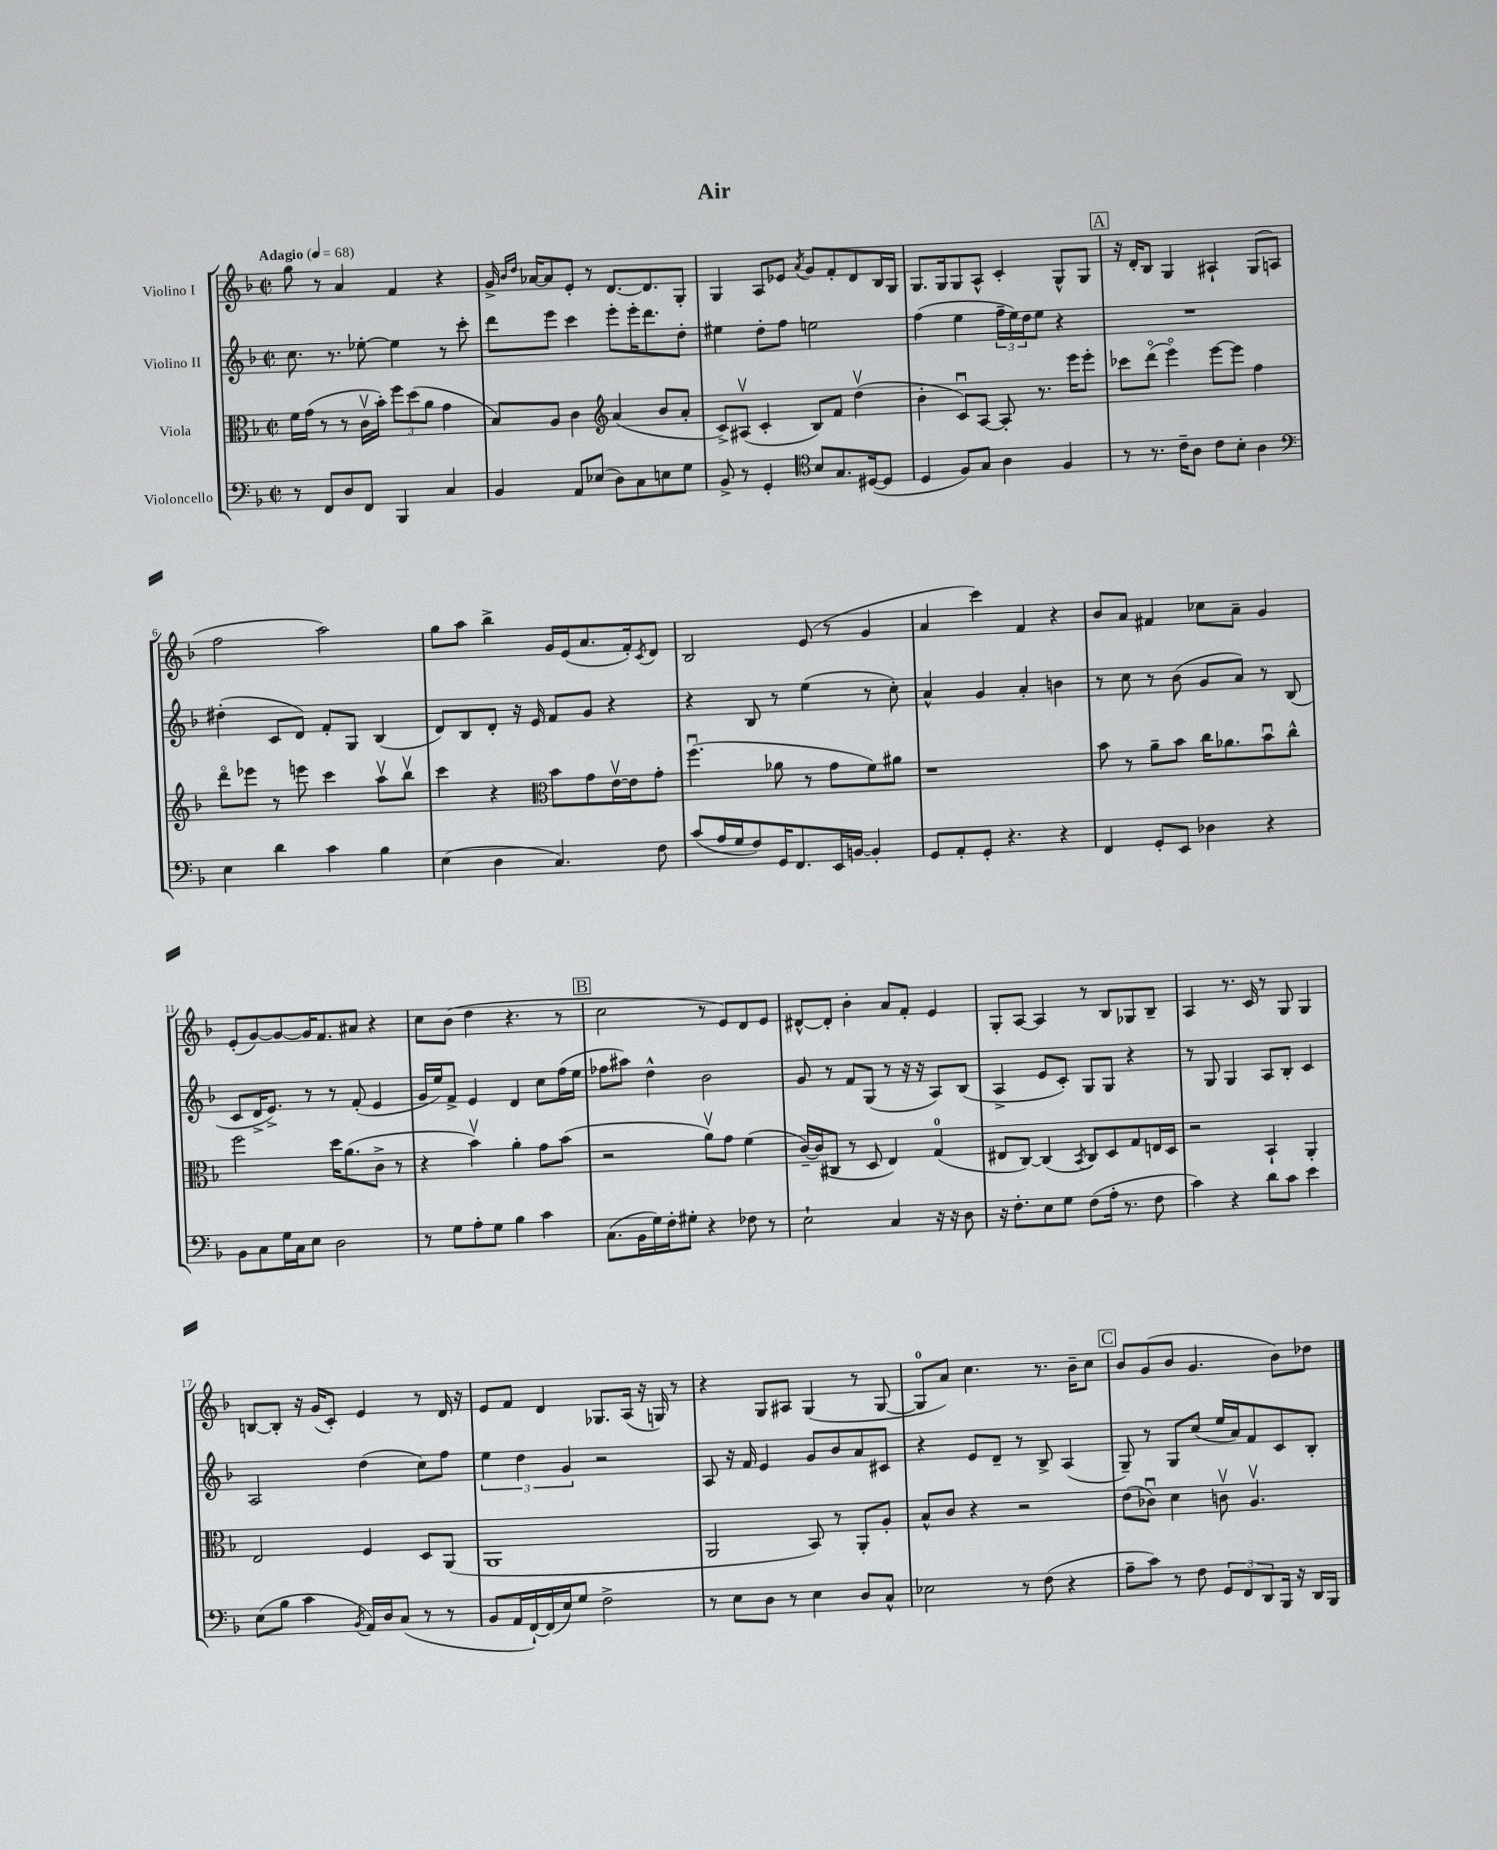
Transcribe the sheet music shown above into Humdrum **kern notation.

**kern	**kern	**kern	**kern
*part4	*part3	*part2	*part1
*staff4	*staff3	*staff2	*staff1
*I"Violoncello	*I"Viola	*I"Violino II	*I"Violino I
*clefF4	*clefC3	*clefG2	*clefG2
*k[b-]	*k[b-]	*k[b-]	*k[b-]
*M2/2	*M2/2	*M2/2	*M2/2
*met(c|)	*met(c|)	*met(c|)	*met(c|)
*MM68	*MM68	*MM68	*MM68
=1	=1	=1	=1
!	!	!	!LO:TX:a:B:t=Adagio
8r	16f\LL	8.cc\	8gg\
.	(16g\JJ	.	.
8FF/L	8r	.	8r
.	.	8.r	.
8D/	8r	.	4a/
8FF/J	16cv\LL	[8ee-X'\	.
.	16b-'\JJ)	.	.
4BBB-/	12ff\L	4ee-\]	4f/
.	(12dd\	.	.
.	12a\J	.	.
4C/	4g\	8r	4r
.	.	8ccc'\	.
=2	=2	=2	=2
4BB-/	8B-/L)	8ddd\L	16g^/
.	.	.	16qqb-/LL
.	.	.	16qqdd/JJ
.	.	.	[16a-X/KL
.	8A/J	8eee\J	8a-/]
8AA/L	4c\	4ccc\	8e'/J
(8E-X/J	.	.	8r
*	*clefG2	*	*
8D\L)	(4a/	8eee'\L	[8.d/L
8C\	.	16eee'\K	.
.	.	8.ddd\	8.d/]
8En\	8b-/L	.	.
8G\J	8a'/J	8dd'\J	8G'/J
=3	=3	=3	=3
8BB-^/	8c^/L)	4ee#X\	4G/
8r	(8A#Xv/J	.	.
4GG'/	4c'/	8dd'\L	8A/L
.	.	8ff\J	8e-X/J
*clefC4	*	*	*
.	.	.	8qa/
8B-/L	8B-/L)	2een\	8g/L
8.G/	8f/J	.	8f'/
.	(4ddv\	.	8d/
([16D#X/k	.	.	.
8D#/J]	.	.	16B-/L
.	.	.	16G/JJ
=4	=4	=4	=4
4D/	4b-'\	(4ff\	8.G/L
.	.	.	16G/k
8F/L)	8cu/L)	4ee\	8G/
8G/J	[8A/J	.	8A^^/J
4A\	8A'/]	24ff~\LL	4c'/
.	.	24ee\)	.
.	.	24dd\J	.
.	8.r	8ee\J	.
4F/	.	4r	8G^^/L
.	16eee\KL	.	.
.	8eee'\J	.	8G/J
!!LO:REH:place=s1:t=A
=5	=5	=5	=5
8r	8ccc-X\L	1r	16r
.	.	.	16d'/KL
8.r	(8ddd\J	.	8B-/J
.	4eee\)	.	4G/
16c~\KL	.	.	.
8A\J	.	.	.
8c\L	[8eee\L	.	4A#X`/
8B-'\J	8eee\J]	.	.
4A\	4ff\	.	(8G/L
.	.	.	8An/J
!!LO:LB:g=z
=6	=6	=6	=6
*clefF4	*	*	*
4E\	8ddd\L	(4dd#X'\	2ff\
.	8eee-X\J	.	.
4d\	8r	8c/L	.
.	8eeen\	8d/J)	.
4c\	4ccc\	8f'/L	2aa\)
.	.	8G/J	.
4B-\	8aav\L	(4B-/	.
.	8bb-v\J	.	.
=7	=7	=7	=7
(4E\	4ccc\	8d/L)	8gg\L
.	.	8B-/	8aa\J
4D\	4r	8d'/J	4bb-^\
.	.	16r	.
.	.	16e/	.
*	*clefC3	*	*
4.C/)	8b-\L	8f/L	16g/LL
.	.	.	(16e/J
.	8g\	8g/J	8.a/
.	[16ev\L	4r	.
.	16e\J]	.	16f'/k)
.	.	.	8qc/
8F\	8g'\J	.	8d/J
=8	=8	=8	=8
(8c/L	(4.ffu\	4r	2B-/
16A/L	.	.	.
16G/J	.	.	.
8F/)	.	8B-/	.
16GG/K	8a-X\	8r	.
8.FF/	.	.	.
.	8r	(4ee\	(8e/
16EE/L	8g\L	.	8r
[16BBn/JJ	.	.	.
4BB'/]	8f\)	8r	4g/
.	8a#X\J	8cc'\)	.
=9	=9	=9	=9
8GG/L	1r	4a^^/	4a/
8AA'/	.	.	.
8GG'/J	.	4g/	4ccc\)
4.r	.	.	.
.	.	4a'/	4f/
4r	.	4bn\	4r
=10	=10	=10	=10
4FF/	8b-\	8r	8b-/L
.	8r	8cc\	8a/J
8GG'/L	8a~\L	8r	4f#X/
8EE/J	8b-\J	(8b-\	.
4D-X\	16cc\KL	8g/L	8cc-X\L
.	8.a-X\	.	.
.	.	8a/J)	8a~\J
4r	8b-u\	8r	4g/
.	8cc^^\J	(8B-/	.
!!LO:LB:g=z
=11	=11	=11	=11
8BB-\L	2ff\	8c/L	(8e'/L
8C\	.	16d^/K	[8g/)
.	.	8.e^/J)	.
16G\L	.	.	8g/_
16C\J	.	.	.
8E\J	.	8r	16g/K]
.	.	.	8.f/
2D\	16dd\KL	8r	.
.	(8.a\	.	.
.	.	(8f'/	8a#X/J
.	8c^\J	4e/	4r
.	8r	.	.
=12	=12	=12	=12
8r	4r	16g/LL	8cc\L
.	.	16ee/J)	.
8G\L	.	8f^/J	(8b-\J
8A'\	4b-v\)	4e/	4dd\
8G\J	.	.	.
4B-\	4a'\	4d/	4.r
4c\	8g\L	8cc\L	.
.	(8b-\J	(16ff\L	8r
.	.	16ee\JJ	.
!!LO:REH:place=s1:t=B
=13	=13	=13	=13
(8.C\L	2r	8ff-X\L	2cc\
.	.	8aa#X\J)	.
16BB-\L	.	.	.
16G\)	.	4dd^^\	.
16F'\J	.	.	.
8G#X'\J	.	.	.
4r	8av\L)	2b-\	8r
.	8g\J	.	8e/L)
8F-X\	(4f\	.	8d/
8r	.	.	8e/J
=14	=14	=14	=14
2E`\	[16c~/LL)	8g/	[8d#X^^/L
.	(16c/J]	.	.
.	8C#X/J	8r	8d#'/J]
.	8r	8f/L	4b-'\
.	8D/	(8G/J	.
4C/	4E/)	8r	8a/L
.	.	16r	8f'/J
.	.	16r	.
16r	(4G/	8A/L)	4e/
16r	.	.	.
8D\	.	(8B-/J	.
=15	=15	=15	=15
16r	8E#X/L	4A^/	8G'/L
8.F'\L	.	.	.
.	[8C/J)	.	[8A/J
8E\	(4C/]	8e/L	4A/]
8G\J	.	8c'/J)	.
.	8qBB-/	.	.
(8F\L	8C/L)	8G/L	8r
16A'\Jk	8D/	8G/J	8B-/L
8.r	.	.	.
.	8G/	4r	8G-X/
8F\	16En/L	.	8B-~/J
.	16D/JJ	.	.
=16	=16	=16	=16
4c\)	2r	8r	4A/
.	.	8G/	.
4r	.	4G/	8.r
.	.	.	16c/
8d\L	4BB-`/	8A/L	8r
8c\J	.	8B-'/J	8G/
4e\	4AA'/	4c/	4G/
!!LO:LB:g=z
=17	=17	=17	=17
(8E\L	2E/	2A/	[8Bn/L
8B-\J	.	.	8B'/J]
4c\	.	.	16r
.	.	.	(16g/KL
.	.	.	8c'/J)
8qBB-/	.	.	.
16AA/LL)	4F/	(4dd\	4e/
16D/J	.	.	.
(8C/J	.	.	.
8r	8D/L	8cc\L)	8r
8r	(8AA/J	8ff\J	16d/
.	.	.	16r
=18	=18	=18	=18
8BB-/L	1AA	6ee\	8e/L
16AA/L	.	.	8f/J
.	.	6dd\	.
[16FF`/)	.	.	.
(16FF/]	.	.	4d/
16E/J)	.	.	.
.	.	6g/	.
8G/J	.	.	.
2F^\	.	2r	8.G-X/L
.	.	.	(16A/Jk
.	.	.	16r
.	.	.	16Gn/)
.	.	.	8r
=19	=19	=19	=19
8r	2AA/	8A/	4r
8E\L	.	16r	.
.	.	16f/	.
8D\J	.	4e/	8G/L
8r	.	.	8A#X/J
4E\	8BB-/)	8g/L	(4G/
.	8r	8b-/	.
8D/L	8AA'/L	8a/	8r
8C^^/J	8A'/J	8c#X/J	[8G/
=20	=20	=20	=20
2E-X\	8B-^^/L	4r	8G/L]
.	8c/J	.	8a/J)
.	4r	8e/L	4.cc\
.	.	8d~/J	.
8r	2r	8r	.
(8F\	.	8B-^/	8.r
4r	.	(4A/	.
.	.	.	16b-~\KL
.	.	.	8cc\J
!!LO:REH:place=s1:t=C
=21	=21	=21	=21
8A~\L	(8e\L	8G~/)	8b-/L
8c\J)	8c-Xu\J)	8r	(8g/
8r	4d\	8G/L	8b-/J
8F\	.	(8cc/J	4.g/
12GG/L	8cnv\	16ee/LL	.
.	.	16a/J)	.
12FF/	.	.	.
.	4.Av/	8f/	.
12DD/	.	.	.
16BBB-/Jk	.	8c/	8b-\L)
16r	.	.	.
16DD/LL	.	8B-'/J	8dd-X\J
16BBB-/JJ	.	.	.
==	==	==	==
*-	*-	*-	*-
